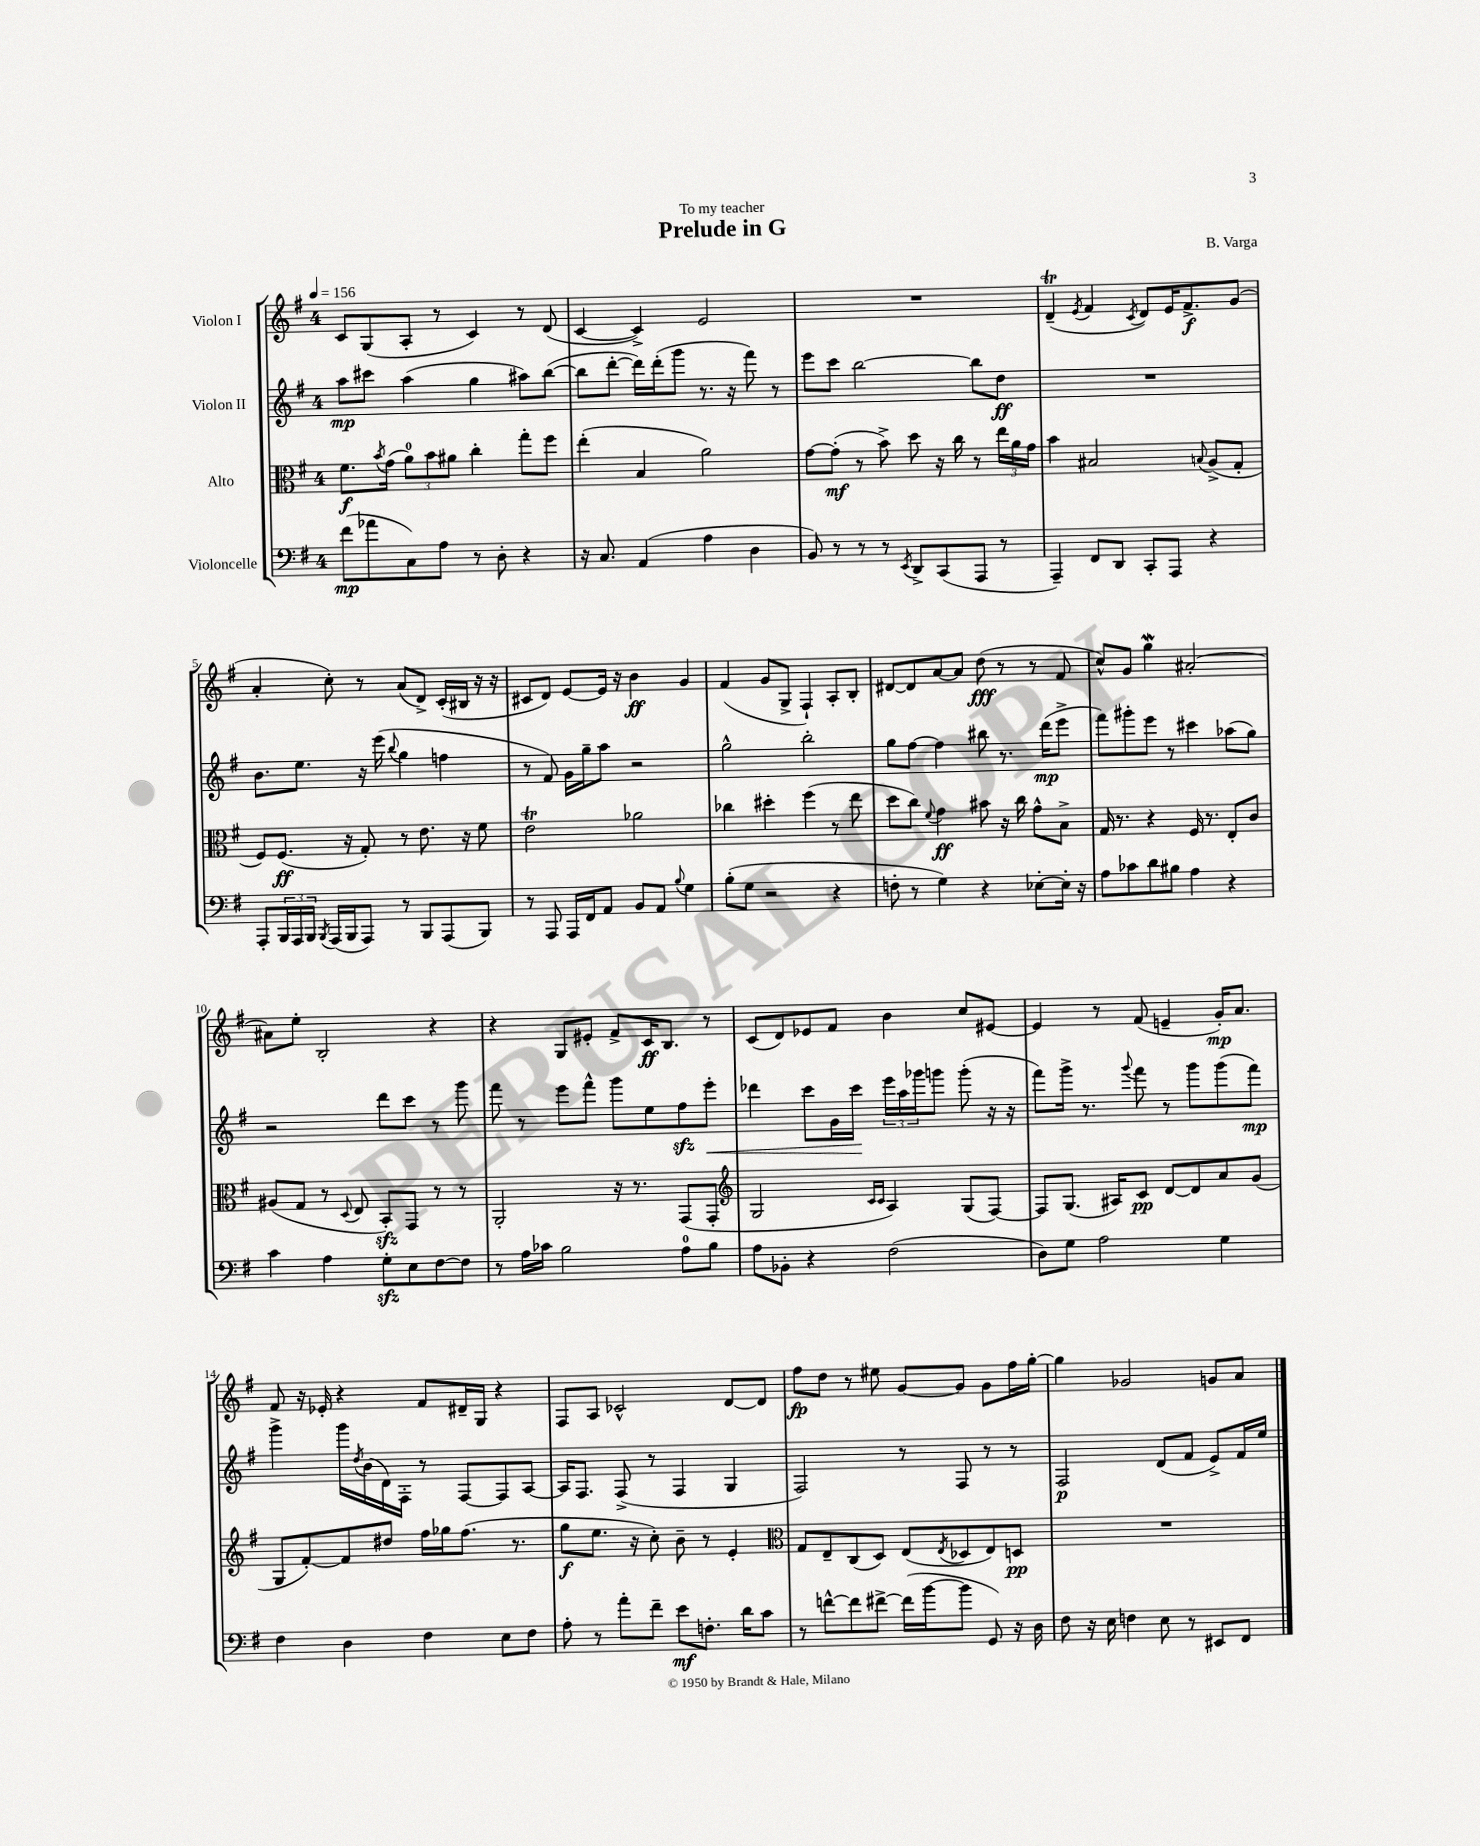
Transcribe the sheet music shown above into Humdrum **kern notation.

**kern	**kern	**kern	**kern
*staff4	*staff3	*staff2	*staff1
*clefF4	*clefC3	*clefG2	*clefG2
*k[f#]	*k[f#]	*k[f#]	*k[f#]
*M4/4	*M4/4	*M4/4	*M4/4
*MM156	*MM156	*MM156	*MM156
(8f#\L	8.f#\L	8aa\L	8c/L
8a-\	.	8ccc#\J	(8G/
.	8qb/	.	.
.	(16g\Jk	.	.
8C\)	12a\L)	(4aa\	8A'/J
.	12b\	.	.
8A\J	.	.	8r
.	12a#\J	.	.
8r	4cc'\	4gg\	4c/)
8D'\	.	.	.
4r	8gg'\L	8aa#\L)	8r
.	8ff#\J	([8bb\J	(8d/
=	=	=	=
16r	(4ee'\	8bb\]L	[4c/
8.C/	.	.	.
.	.	[8ddd'\J	.
(4AA/	4B/	16ddd\]LL)	4c^/])
.	.	(16ddd'\J	.
.	.	8ggg\J	.
4A\	2a\)	8.r	2e/
.	.	16r	.
4D\	.	8fff#\)	.
.	.	8r	.
=	=	=	=
8BB/)	[8g\L	8eee\L	1r
8r	(8g'\]J	8ccc\J	.
8r	8r	[2bb\	.
8r	8b^\)	.	.
8qEE/	.	.	.
8DD^/L	8dd\	.	.
(8CC/	16r	.	.
.	16cc\	.	.
8AAA/J	8r	8bb\]L	.
8r	24ee\LL	8dd\J	.
.	24a\	.	.
.	24g\JJ	.	.
=	=	=	=
4AAA~/)	4b\	1r	(4d~/
.	.	.	8qe/
8FF#/L	2B#/	.	4f#/
8DD/J	.	.	.
.	.	.	8qc/
8CC'/L	.	.	8d/L)
8AAA/J	.	.	16e/K
.	.	.	8.f#^/
.	8qqB/	.	.
4r	(8A^/L	.	.
.	8G'/J	.	(8g/J
=	=	=	=
8AAA'/L	8F#/L)	8.b\L	4a'/
24BBB/L	(8.F#/J	.	.
24AAA/	.	.	.
.	.	8.ee\J	.
24BBB/JJ	.	.	.
8qBBB/	.	.	.
(16AAA/LL	.	.	8cc'\)
16BBB/J	16r	.	.
8AAA/J)	8G'/)	16r	8r
.	.	(16eee\	.
.	.	8qqbb/	.
8r	8r	4gg\	(8a/L
8BBB/L	8.e\	.	8d^/J)
(8AAA/	.	4ff\	(16c'/LL
.	16r	.	16B#/JJ
8BBB/J)	8f#\	.	16r
.	.	.	16r
=	=	=	=
8r	2e\	8r	8c#/L
8AAA/	.	8f#/)	8d/J)
16AAA/LL	.	16g\LL	[8e/L
16FF#/J	.	16gg~\J	.
8AA/J	.	8aa\J	16e/]Jk
.	.	.	16r
8BB/L	2a-\	2r	4b\
8AA/J	.	.	.
8qqB/	.	.	.
4G\	.	.	4g/
=	=	=	=
(8B'\L	4cc-\	2gg^^\	(4f#/
8G\J	.	.	.
2r	4dd#'\	.	8g/L
.	.	.	8G^/J
.	(4ff#\	2bb'\	4F#`/)
4r	8r	.	8A'/L
.	8ee\	.	8B'/J
=	=	=	=
8F'\	8dd\L	8gg\L	[8d#/L
8r	8cc\J)	[8ff#\J	8d#/]
.	8qqf#/	.	.
4G\)	4g\	4ff#\]	[8a/
.	.	.	8a/]J
4r	8b#\	8bb#\	(8dd\
.	16r	8.r	8r
.	16cc\	.	.
[8E-'\L	8g^^\L	.	8r
.	.	(16ddd\LK	.
16E-'\]Jk	8B^\J	8eee^\J	8f#/
16r	.	.	.
=	=	=	=
8A\L	16G/	8fff#\L)	8cc^^/L)
.	8.r	.	.
8c-\	.	8ggg#'\	8g/J
8d\	4r	8eee\J	4gg\
8B#\J	.	8r	.
4A\	16F#/	4ccc#\	[2a#'/
.	8.r	.	.
4r	8E'/L	(8aa-\L	.
.	8c/J	8gg\J)	.
=	=	=	=
4c\	(8A#/L	2r	8a#\]L
.	8G/J	.	8ee'\J
4A\	8r	.	2B'/
.	8qqD/	.	.
.	8E/	.	.
8G'\L	8BB'/L)	8ddd\L	.
8E\	8GG/J	8ccc\J	.
[8F#\	8r	8r	4r
8F#\]J	8r	8ggg\	.
=	=	=	=
8r	2AA'/	8fff#\	4r
16A\LL	.	8r	.
16c-\JJ	.	.	.
2B\	.	8eee\L	8G/L
.	.	8fff#^^\J	8e#'/J
.	16r	8ggg\L	8f#^/L
.	8.r	.	.
.	.	8ee\	16c/K
.	.	.	8.B/J
8A\L	(8GG/L	8ff#\	.
8B\J	8GG'/J	8eee'\J	8r
=	=	=	=
*	*clefG2	*	*
8A\L	2G/	4ddd-\	(8c/L
8BB-'\J	.	.	8d/)
4r	.	8ccc\L	8e-/
.	.	16g\L	8f#/J
.	.	16ccc\JJ	.
.	16qqc/LL	.	.
.	16qqc/JJ	.	.
(2F#\	4A/)	24eee\LL	4b\
.	.	24aa\	.
.	.	24ggg-\J	.
.	.	8ggg\J	.
.	(8G/L	(8ggg'\	8cc/L
.	[8F#/J)	16r	[8e#/J
.	.	16r	.
=	=	=	=
8D\L)	8F#/]L	8fff#\L)	4e#/]
8G\J	(8.G/J	16ggg^\Jk	.
.	.	8.r	.
2A\	.	.	8r
.	16A#/LK)	.	.
.	.	8qqggg/	.
.	8c/J	8fff#\	(8f#/
.	[8d/L	8r	4e~/
.	8d/]	8ggg\L	.
4G\	8a/	(8ggg\	16g'/LK)
.	.	.	8.a/J
.	(8g/J	8fff#\J)	.
=	=	=	=
4F#\	8G/L	4ggg^\	8f#/
.	[8f#'/)	.	16r
.	.	.	16e-'/
4D\	8f#/]	16ggg\LL	4r
.	.	8qdd/	.
.	.	(16b\	.
.	8dd#/J	16d\)	.
.	.	16F#'\JJ	.
4F#\	16ff#\LL	8r	8f#/L
.	16gg-\J	.	.
.	(8.ff#\J	[8F#/L	16d#~/L
.	.	.	16G/JJ
8E\L	.	8F#/]	4r
.	8.r	.	.
8F#\J	.	[8A/J	.
=	=	=	=
8A'\	8gg\L	16A/]LK	8F#/L
.	.	8.F#/J	.
8r	8.ee\J	.	8A/J
8a'\L	.	(8F#^/	2c-^^/
.	16r	.	.
8f#~\J	8cc'\)	8r	.
8e\L	8b~\	4F#/	.
8.F'\J	8r	.	.
.	4e'/	4G/	[8d/L
16d\LK	.	.	.
8c\J	.	.	8d/]J
=	=	=	=
*	*clefC3	*	*
8r	8G/L	2F#/)	8ff#\L
[8f^^\L	8E~/	.	8dd\J
8f\]	(8C/	.	8r
[8f#^\J	8D/J)	.	8ee#\
(16f#\]LL	(8E/L	8r	[8g/L
[16b\J	.	.	.
.	8qE/	.	.
8b\]J	8D-/	8F#/	8g/]J
8GG/)	8E/)	8r	8g\L
16r	8D/J	8r	16ff#\L
16D\	.	.	[16gg'\JJ
=	=	=	=
8F#\	1r	2F#/	4gg\]
16r	.	.	.
16E\	.	.	.
4F\	.	.	2g-/
8E\	.	(8d/L	.
8r	.	8f#/J	.
8EE#/L	.	8e^/L)	8g/L
8FF#/J	.	16f#/L	8a/J
.	.	16ee/JJ	.
==	==	==	==
*-	*-	*-	*-
